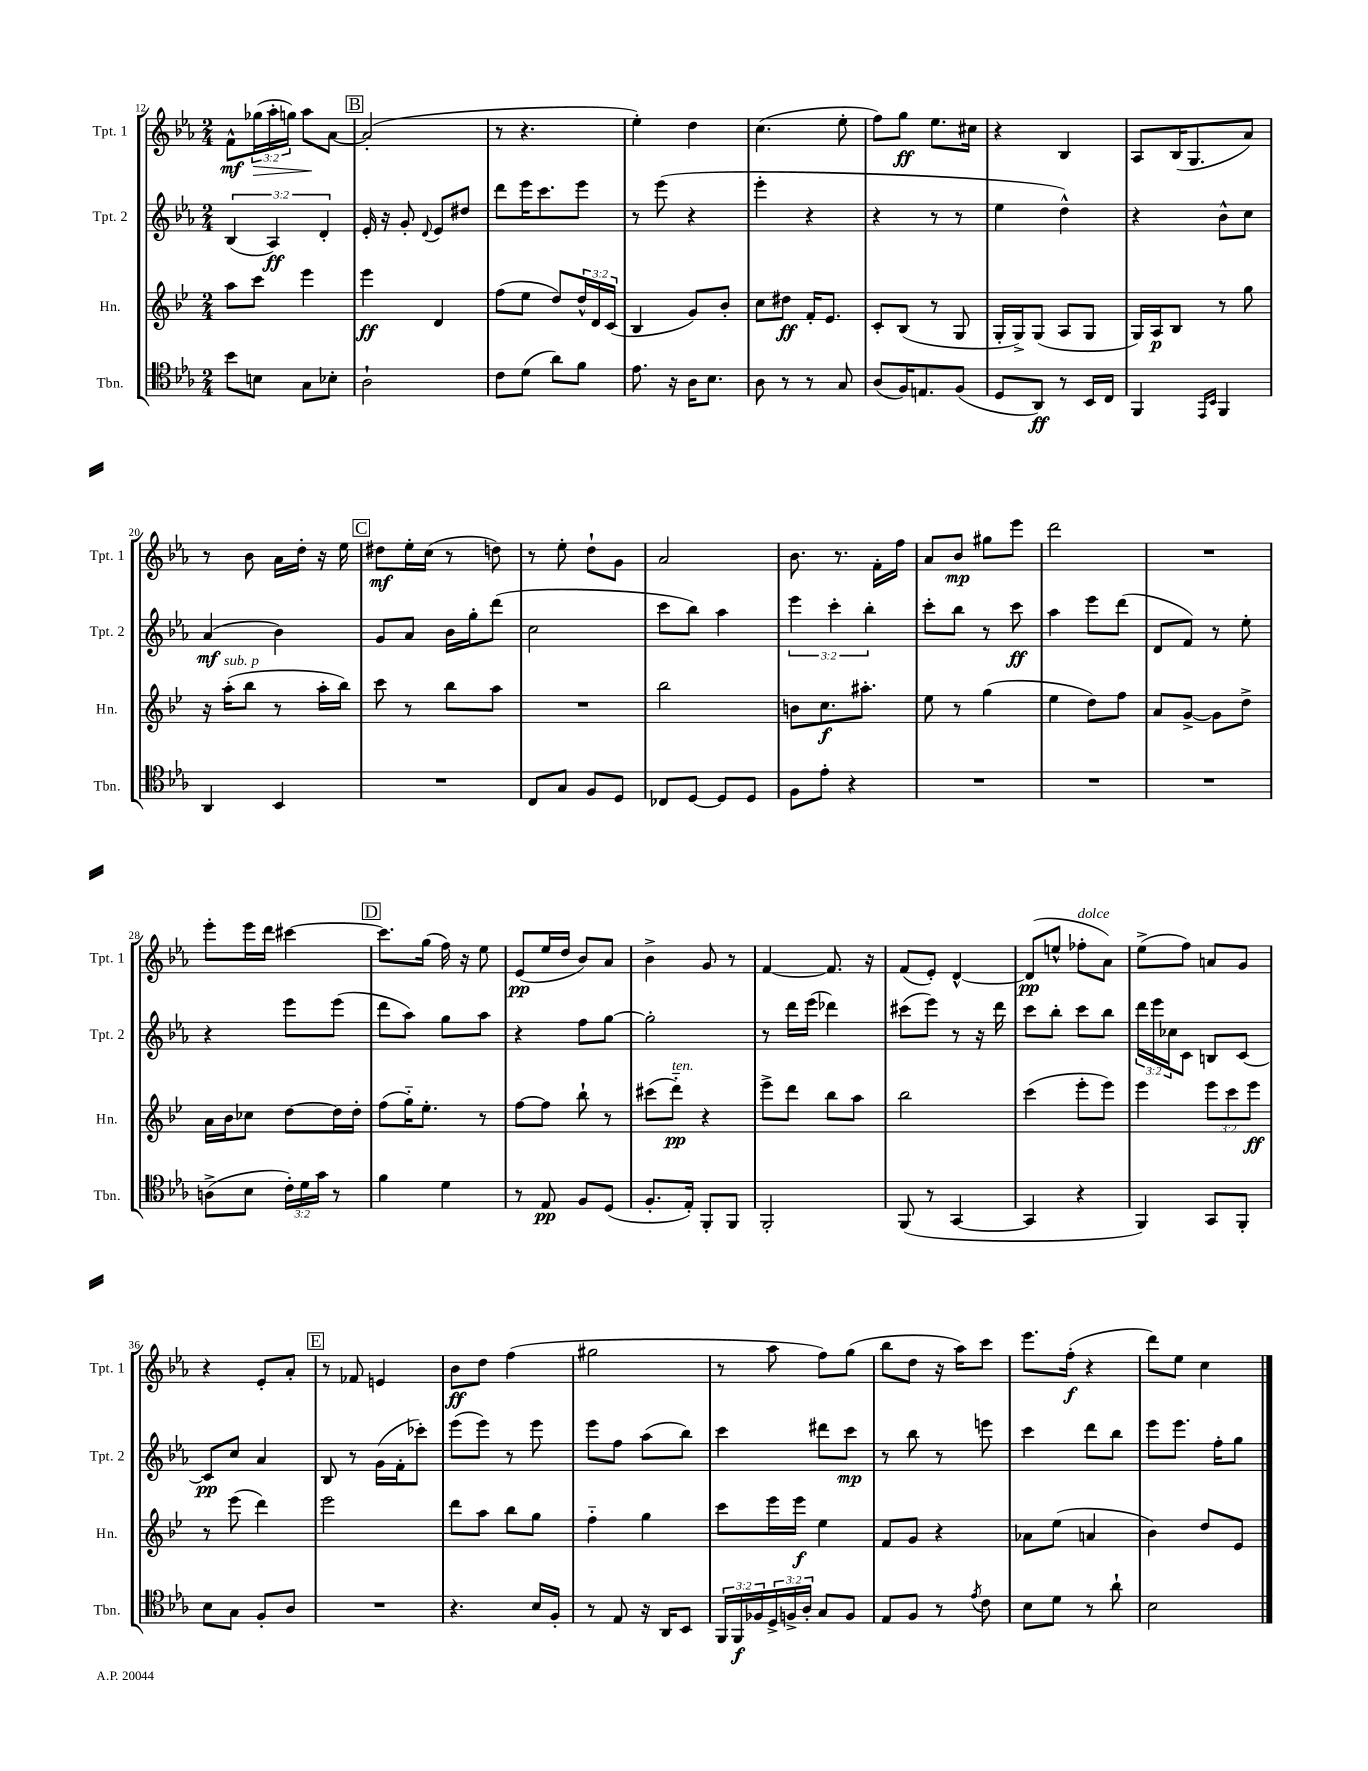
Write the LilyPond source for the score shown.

<<
\new StaffGroup <<
\new Staff = "s0" \with { instrumentName = "Tpt. 1" shortInstrumentName = "Tpt. 1" } {
    \clef treble \key ees \major \numericTimeSignature \time 2/4 \override Staff.TupletNumber.text = #tuplet-number::calc-fraction-text
    f'8-^\mf \tuplet 3/2 { ges''16\>( aes''16-. g''16) } aes''8\! aes'8~ |
    \mark \markup { \box "B" } aes'2-.( |
    r8 r4. |
    ees''4-.) d''4 |
    c''4.( ees''8-. |
    f''8) g''8\ff ees''8. cis''16 |
    r4 bes4 |
    aes8 bes16( g8. aes'8) |
    r8 bes'8 aes'16 d''16-. r16 ees''16 |
    \mark \markup { \box "C" } dis''8\mf ees''16-. c''16( r8 d''8) |
    r8 ees''8-. d''8-! g'8 |
    aes'2 |
    bes'8. r8. f'16-. f''16 |
    aes'8 bes'8\mp gis''8 ees'''8 |
    d'''2 |
    R2 |
    ees'''8-. ees'''16 d'''16 cis'''4~ |
    \mark \markup { \box "D" } cis'''8. g''16( f''16) r16 ees''8 |
    ees'8\pp( ees''16 d''16 bes'8) aes'8 |
    bes'4-> g'8 r8 |
    f'4~ f'8. r16 |
    f'8( ees'8-.) d'4~-^ |
    d'8\pp( e''8-^ fes''8-.^\markup { \italic "dolce" } aes'8) |
    ees''8->( f''8) a'8 g'8 |
    r4 ees'8-. aes'8-. |
    \mark \markup { \box "E" } r8 fes'8 e'4 |
    bes'8\ff d''8 f''4( |
    gis''2 |
    r8 aes''8 f''8) g''8( |
    bes''8 d''8 r16 aes''16) c'''8 |
    ees'''8. f''16-.\f( r4 |
    d'''8) ees''8 c''4 \bar "|." |
}
\new Staff = "s1" \with { instrumentName = "Tpt. 2" shortInstrumentName = "Tpt. 2" } {
    \clef treble \key ees \major \numericTimeSignature \time 2/4 \override Staff.TupletNumber.text = #tuplet-number::calc-fraction-text
    \tuplet 3/2 { bes4( aes4\ff) d'4-. } |
    \mark \markup { \box "B" } ees'16-. r16 g'8-. \appoggiatura { d'8 } ees'8 dis''8 |
    d'''8 ees'''16 c'''8. ees'''8 |
    r8 ees'''8( r4 |
    ees'''4-. r4 |
    r4 r8 r8 |
    ees''4 d''4-^) |
    r4 bes'8-^ c''8 |
    aes'4\mf( bes'4) |
    \mark \markup { \box "C" } g'8 aes'8 bes'16 g''16-. d'''8( |
    c''2 |
    c'''8 bes''8) aes''4 |
    \tuplet 3/2 { ees'''4 c'''4-. bes''4-. } |
    c'''8-. bes''8 r8 c'''8\ff |
    aes''4 ees'''8 d'''8( |
    d'8 f'8) r8 ees''8-. |
    r4 ees'''8 ees'''8( |
    \mark \markup { \box "D" } d'''8 aes''8) g''8 aes''8 |
    r4 f''8 g''8~ |
    g''2-. |
    r8 d'''16 ees'''16( des'''4) |
    cis'''8( ees'''8) r8 r16 d'''16 |
    c'''8 bes''8-. c'''8 bes''8 |
    \tuplet 3/2 { d'''16 ees'''16 ces''16 } c'8 b8 c'8~ |
    c'8\pp c''8 aes'4 |
    \mark \markup { \box "E" } bes8 r8 g'16( f'16-. ces'''8-.) |
    ees'''8( ees'''8) r8 ees'''8 |
    ees'''8 f''8 aes''8( bes''8) |
    c'''4 dis'''8 c'''8\mp |
    r8 bes''8 r8 e'''8 |
    c'''4 d'''8 bes''8 |
    ees'''8 ees'''8. f''16-. g''8 \bar "|." |
}
\new Staff = "s2" \with { instrumentName = "Hn." shortInstrumentName = "Hn." } {
    \clef treble \key bes \major \numericTimeSignature \time 2/4 \override Staff.TupletNumber.text = #tuplet-number::calc-fraction-text
    a''8 c'''8 ees'''4 |
    \mark \markup { \box "B" } ees'''4\ff d'4 |
    f''8( ees''8 d''8) \tuplet 3/2 { d''16-^ d'16 c'16( } |
    bes4 g'8) bes'8-. |
    c''8 dis''8\ff f'16-. ees'8. |
    c'8-. bes8( r8 g8 |
    g16-. g16->) g8( a8 g8 |
    g16) a16\p bes8 r8 g''8 |
    r16 a''16-.^\markup { \italic "sub. p" }( bes''8 r8 a''16-. bes''16) |
    \mark \markup { \box "C" } c'''8 r8 bes''8 a''8 |
    R2 |
    bes''2 |
    b'8 c''8.\f ais''8.-. |
    ees''8 r8 g''4( |
    ees''4 d''8) f''8 |
    a'8 g'8~-> g'8 d''8-> |
    a'16 bes'16 ces''8 d''8~ d''16 d''16-. |
    \mark \markup { \box "D" } f''8( g''16-_) ees''8.-. r8 |
    f''8~ f''8 bes''8-! r8 |
    cis'''8( d'''8-_\pp^\markup { \italic "ten." }) r4 |
    ees'''8-> d'''8 bes''8 a''8 |
    bes''2 |
    c'''4( ees'''8-. ees'''8) |
    ees'''4 \tuplet 3/2 { ees'''8 c'''8 ees'''8\ff } |
    r8 ees'''8( d'''4) |
    \mark \markup { \box "E" } ees'''2 |
    d'''8 a''8 bes''8 g''8 |
    f''4-_ g''4 |
    c'''8 ees'''16 ees'''16\f ees''4 |
    f'8 g'8 r4 |
    aes'8 ees''8( a'4 |
    bes'4) d''8 ees'8 \bar "|." |
}
\new Staff = "s3" \with { instrumentName = "Tbn." shortInstrumentName = "Tbn." } {
    \clef tenor \key ees \major \numericTimeSignature \time 2/4 \override Staff.TupletNumber.text = #tuplet-number::calc-fraction-text
    bes'8 b8 g8 bes8-. |
    \mark \markup { \box "B" } aes2-! |
    c'8 d'8( aes'8) f'8 |
    ees'8. r16 aes16 bes8. |
    aes8 r8 r8 g8 |
    aes8( f16) e8. f8( |
    d8 aes,8\ff) r8 bes,16 c16 |
    f,4 \grace { ees,16 bes,16 } f,4 |
    aes,4 bes,4 |
    \mark \markup { \box "C" } R2 |
    c8 g8 f8 d8 |
    ces8 d8~ d8 d8 |
    f8 ees'8-. r4 |
    R2 |
    R2 |
    R2 |
    a8->( bes8 \tuplet 3/2 { c'16-.) d'16 g'16 } r8 |
    \mark \markup { \box "D" } f'4 d'4 |
    r8 ees8\pp f8 d8( |
    f8.-. ees16-.) f,8-. f,8 |
    f,2-. |
    f,8( r8 g,4~ |
    g,4 r4 |
    f,4) g,8 f,8-. |
    bes8 g8 f8-. aes8 |
    \mark \markup { \box "E" } R2 |
    r4. bes16 f16-. |
    r8 ees8 r16 aes,16 bes,8 |
    \tuplet 3/2 { f,16 f,16\f fes16 } \tuplet 3/2 { d16-> f16-> aes16-. } g8 f8 |
    ees8 f8 r8 \acciaccatura { ees'8 } c'8 |
    bes8 d'8 r8 aes'8-! |
    bes2 \bar "|." |
}
>>
>>
\layout { \context { \Score currentBarNumber = #12 } }
